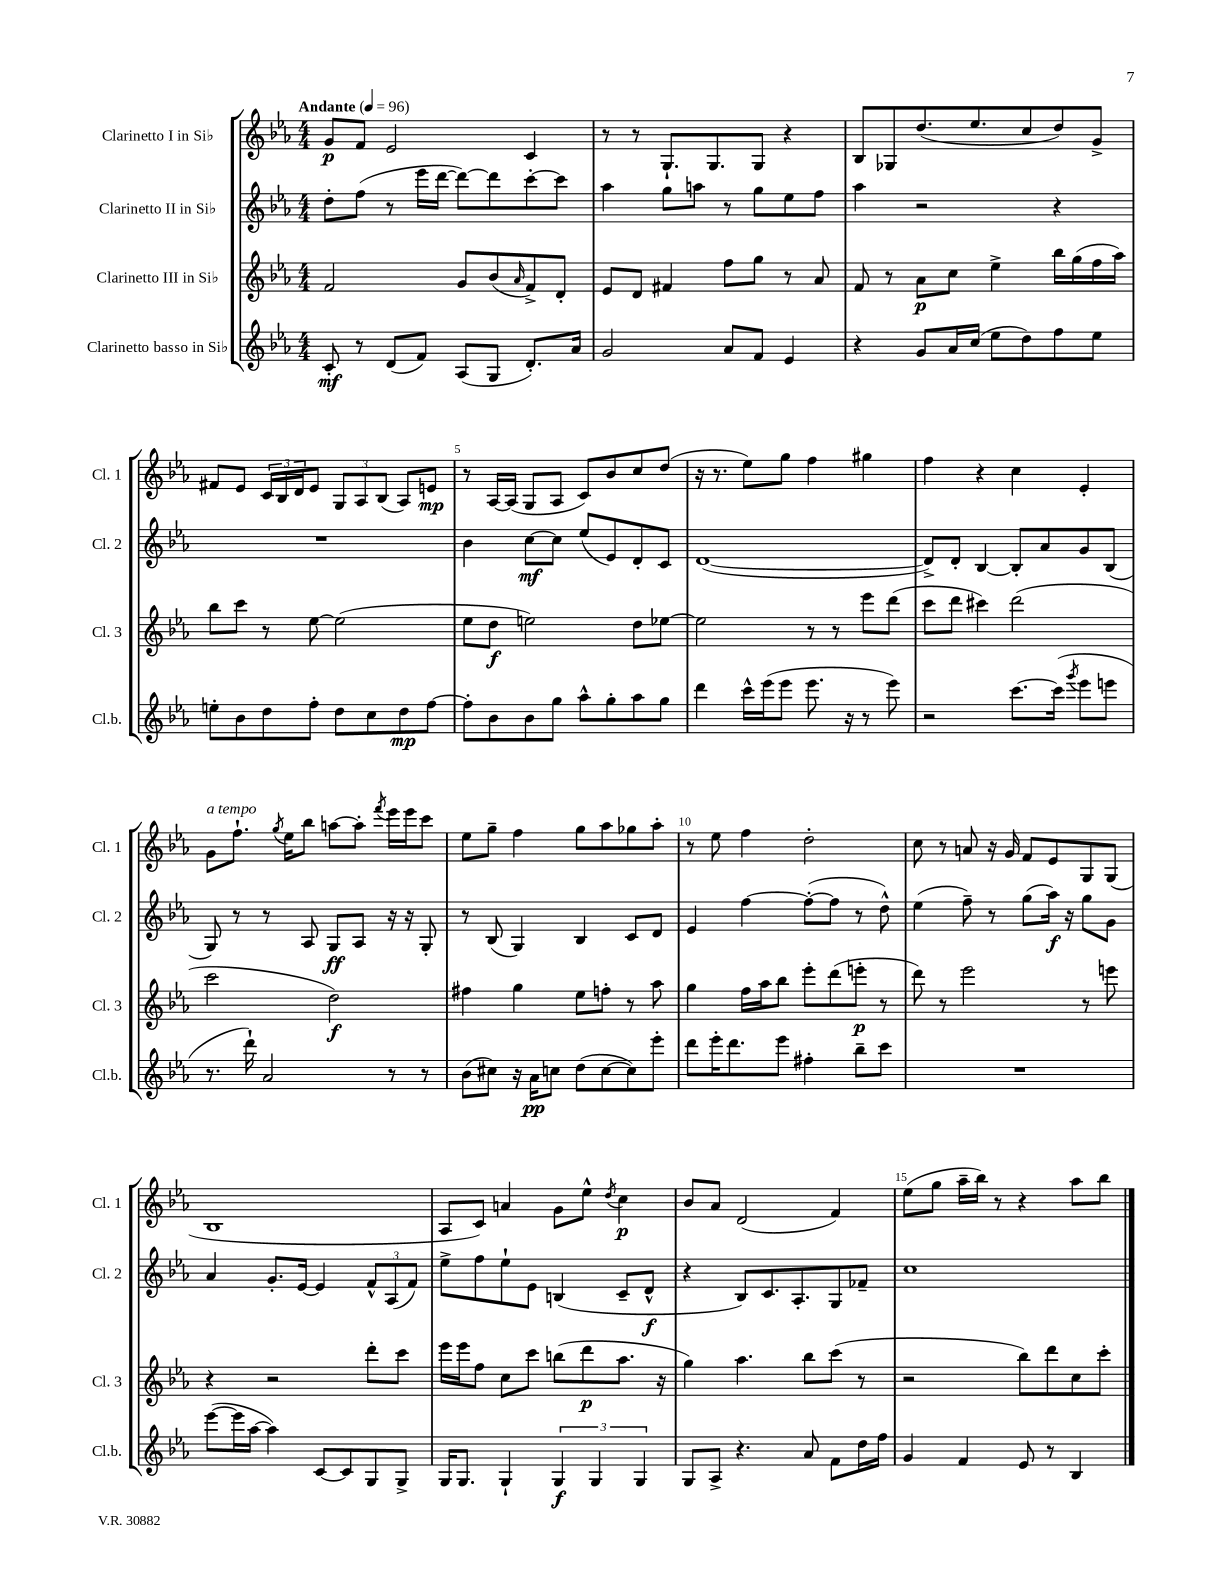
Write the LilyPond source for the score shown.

<<
\new StaffGroup <<
\new Staff = "s0" \with { instrumentName = "Clarinetto I in Sib" shortInstrumentName = "Cl. 1" } {
    \clef treble \key ees \major \numericTimeSignature \time 4/4 \tempo "Andante" 4 = 96
    g'8\p f'8 ees'2 c'4 |
    r8 r8 g8.-! g8. g8 r4 |
    bes8 ges8 d''8.( ees''8. c''8 d''8) g'8-> |
    fis'8 ees'8 \tuplet 3/2 { c'16 bes16 d'16 } ees'8 \tuplet 3/2 { g8 aes8 bes8( } aes8) e'8\mp |
    r8 aes16~ aes16( g8 aes8 c'8) bes'8 c''8 d''8( |
    r16 r8. ees''8) g''8 f''4 gis''4 |
    f''4 r4 c''4 ees'4-. |
    g'8^\markup { \italic "a tempo" } f''8.-! \acciaccatura { g''8 } ees''16 bes''8 a''8~ a''8-. \acciaccatura { f'''8 } ees'''16 ees'''16 c'''8 |
    ees''8 g''8-- f''4 g''8 aes''8 ges''8 aes''8-. |
    r8 ees''8 f''4 d''2-. |
    c''8 r8 a'8 r16 g'16 f'8 ees'8 g8 g8( |
    bes1 |
    aes8 c'8) a'4 g'8 ees''8-^ \acciaccatura { d''8 } c''4\p |
    bes'8 aes'8 d'2( f'4) |
    ees''8( g''8 aes''16-- bes''16) r8 r4 aes''8 bes''8 \bar "|." |
}
\new Staff = "s1" \with { instrumentName = "Clarinetto II in Sib" shortInstrumentName = "Cl. 2" } {
    \clef treble \key ees \major \numericTimeSignature \time 4/4
    d''8-. f''8( r8 ees'''16 d'''16~ d'''8~) d'''8 c'''8~-. c'''8 |
    aes''4 g''8 a''8 r8 g''8 ees''8 f''8 |
    aes''4 r2 r4 |
    R1 |
    bes'4 c''8~\mf c''8 ees''8( ees'8) d'8-. c'8 |
    d'1~( |
    d'8->) d'8-. bes4~ bes8-. aes'8 g'8 bes8( |
    g8) r8 r8 aes8 g8\ff aes8 r16 r16 g8-. |
    r8 bes8( g4) bes4 c'8 d'8 |
    ees'4 f''4~ f''8~-.( f''8 r8 d''8-^) |
    ees''4( f''8--) r8 g''8( aes''16\f) r16 g''8 g'8 |
    aes'4 g'8.-. ees'16~ ees'4 \tuplet 3/2 { f'8-^ aes8( f'8) } |
    ees''8-> f''8 ees''8-! ees'8 b4( c'8-- d'8-^\f |
    r4 bes8) c'8. aes8.-. g8 fes'8-- |
    c''1 \bar "|." |
}
\new Staff = "s2" \with { instrumentName = "Clarinetto III in Sib" shortInstrumentName = "Cl. 3" } {
    \clef treble \key ees \major \numericTimeSignature \time 4/4
    f'2 g'8 bes'8( \grace { aes'16 } f'8->) d'8-. |
    ees'8 d'8 fis'4 f''8 g''8 r8 aes'8 |
    f'8 r8 aes'8\p c''8 ees''4-> bes''16 g''16( f''16 aes''16) |
    bes''8 c'''8 r8 ees''8~ ees''2( |
    ees''8 d''8\f e''2) d''8 ees''8~ |
    ees''2 r8 r8 ees'''8 d'''8( |
    c'''8 d'''8 cis'''4) d'''2( |
    c'''2 d''2\f) |
    fis''4 g''4 ees''8 f''8-. r8 aes''8 |
    g''4 f''16 aes''16 bes''8 ees'''8-. d'''8( e'''8-.\p r8 |
    d'''8) r8 ees'''2 r8 e'''8 |
    r4 r2 d'''8-. c'''8 |
    ees'''16 ees'''16 f''8 c''8 c'''8 b''8( d'''8\p aes''8. r16 |
    g''4) aes''4. bes''8 c'''8( r8 |
    r2 bes''8) d'''8 c''8 c'''8-. \bar "|." |
}
\new Staff = "s3" \with { instrumentName = "Clarinetto basso in Sib" shortInstrumentName = "Cl.b." } {
    \clef treble \key ees \major \numericTimeSignature \time 4/4
    c'8-.\mf r8 d'8( f'8) aes8( g8 d'8.-.) aes'16 |
    g'2 aes'8 f'8 ees'4 |
    r4 g'8 aes'16 c''16( ees''8 d''8) f''8 ees''8 |
    e''8-. bes'8 d''8 f''8-. d''8 c''8 d''8\mp f''8~ |
    f''8-. bes'8 bes'8 g''8 aes''8-^ g''8-. aes''8 g''8 |
    d'''4 c'''16-^ ees'''16( ees'''8 ees'''8. r16 r8 ees'''8) |
    r2 c'''8.~ c'''16( \acciaccatura { g'''8 } ees'''8 e'''8 |
    r8. d'''16-!) aes'2 r8 r8 |
    bes'8( cis''8) r16 aes'16\pp c''8 d''8( c''8~ c''8) ees'''8-. |
    d'''8 ees'''16-. d'''8. ees'''8 fis''4-. bes''8-- c'''8 |
    R1 |
    ees'''8~( ees'''16 aes''16~ aes''4) c'8~ c'8 g8 g8-> |
    g16 g8. g4-! \tuplet 3/2 { g4\f g4 g4 } |
    g8 aes8-> r4. aes'8 f'8 d''16 f''16 |
    g'4 f'4 ees'8 r8 bes4 \bar "|." |
}
>>
>>
\layout { \context { \Score \override BarNumber.break-visibility = ##(#f #t #t) barNumberVisibility = #(every-nth-bar-number-visible 5) } }
